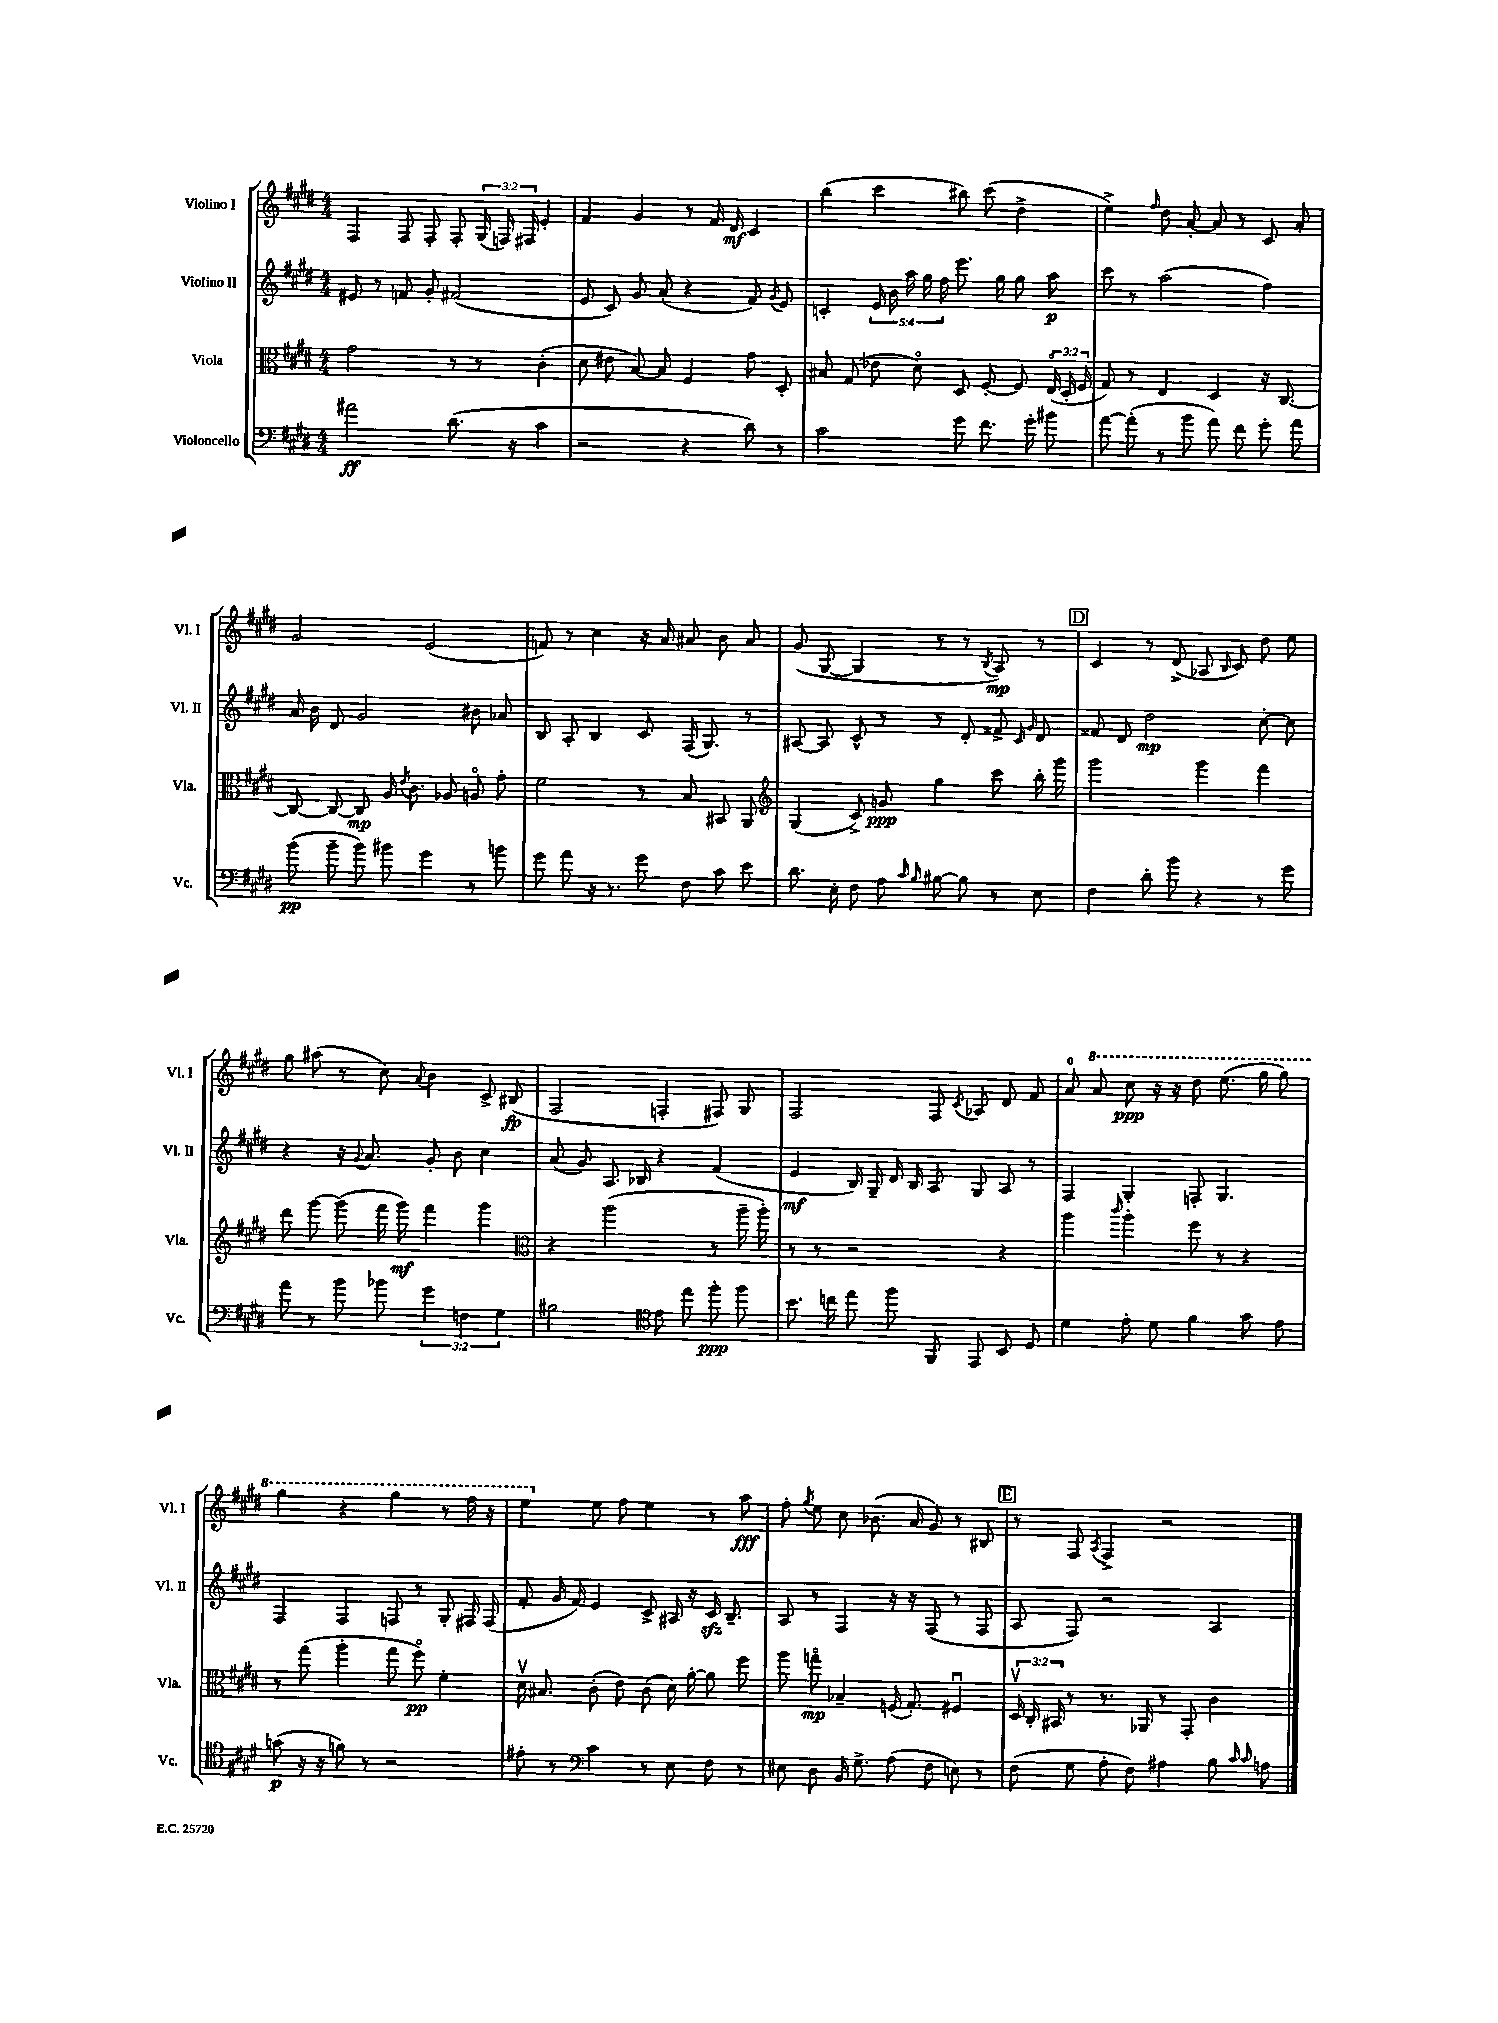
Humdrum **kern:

**kern	**kern	**kern	**kern
*staff4	*staff3	*staff2	*staff1
*clefF4	*clefC3	*clefG2	*clefG2
*k[f#c#g#d#]	*k[f#c#g#d#]	*k[f#c#g#d#]	*k[f#c#g#d#]
*M4/4	*M4/4	*M4/4	*M4/4
2a#\	2g#\	8e#/	4F#/
.	.	8r	.
.	.	8f/	8F#/
.	.	8g#'/	8F#'/
(8.d#\	8r	(2f#/	8F#'/
.	8r	.	(24G#/
.	.	.	24F/)
16r	.	.	.
.	.	.	24F#/
4c#\	(4c#'\	.	4e'/
=	=	=	=
2r	8d#\	8e/	4f#/
.	8e#\	8c#/)	.
.	[8B/)	8g#/	4g#/
.	8B/]	(8a'/	.
4r	4F#/	4r	8r
.	.	.	16f#/
.	.	.	16d#/
8d#\)	8g#\	8f#/)	4c#/
.	.	8qg#/	.
8r	8D#'/	8e/	.
=	=	=	=
2c#\	8B#/	4c'/	(4bb\
.	(8G#/	.	.
.	8e-\	20e/	4ccc#\
.	.	20b\	.
.	.	20aa\	.
.	8d#o\)	.	.
.	.	20gg#\	.
.	.	20ff#\	.
8g#\	8D#/	8.eee\	8bb#\)
8.f#\	[8F#'/	.	(8ccc#\
.	.	16gg#\	.
.	8F#/]	8gg#\	4dd#^\
16g#'\	.	.	.
8b#\	(24Eo/	8aa\	.
.	24D#'/	.	.
.	24F#/	.	.
=	=	=	=
[8a\	8G#/)	8ccc#\	4ee^\)
(8a'\]	8r	8r	.
.	.	.	16qqff#/
8r	4E/	(2aa\	8dd#\
8b\	.	.	[8a'/
8a\)	4D#/	.	8a/]
8f#\	.	.	8r
8g#'\	16r	4ff#\)	8c#/
.	[8.C#/	.	.
8a\	.	.	8a'/
=	=	=	=
(8b\	8C#/_	16a/	2g#/
.	.	16b\	.
8b~\	8C#/_	8d#/	.
8b\)	8C#/]	2g#/	.
8b#\	16A/	.	.
.	8qe/	.	.
.	8.c#\	.	.
4g#\	.	.	(2e/
.	8A-/	.	.
8r	8Ao/	8b#\	.
8b\	8g#'\	8a-/	.
=	=	=	=
8g#\	2f#\	8B/	8f/)
8a\	.	8A'/	8r
16r	.	4B/	4cc#\
8.r	.	.	.
8g#\	8r	8c#/	16r
.	.	.	16a/
8F#\	8B/	(16F#/	8a#/
.	.	8.G#/)	.
8c#\	8BB#/	.	8b\
8e\	8AA/	8r	8a#/
=	=	=	=
*	*clefG2	*	*
8.d#\	(4G#/	[8A#/	(8g#/
.	.	8A#/]	[8G#/
16E'\	.	.	.
8F#\	8c#^/)	8c#^^/	4G#/]
8A\	8g/	8r	.
16qqc#/	.	.	.
16qqB/	.	.	.
[8B#\	4gg#\	8r	8r
8B#\]	.	8d#'/	8r
.	.	.	8qB/
8r	8ccc#\	8f##^/	8A/)
.	.	16qqc#/	.
.	.	16qqg#/	.
8E\	16bb'\	8d#/	8r
.	16ggg#\	.	.
=	=	=	=
4F#\	2ggg#\	8f##/	4c#/
.	.	8d#/	.
8d#'\	.	2dd#\	8r
8b\	.	.	(8d#^/
4r	4ggg#\	.	8A-/
.	.	.	16qqB/
.	.	.	8c#/)
8r	4fff#\	[8cc#'\	8dd#\
8g#\	.	8cc#\]	8ee\
=	=	=	=
8a\	8ddd#\	4r	8gg#\
8r	[8ggg#\	.	(8aa#\
8b\	(8ggg#\]	16r	8r
.	.	8qqg#/	.
.	.	8.a/	.
8b-\	16fff#\	.	8cc#\)
.	16ggg#\)	.	.
.	.	.	8qqa/
6g#\	4fff#\	8g#'/	4b\
.	.	8b\	.
6F\	.	.	.
.	4ggg#\	4cc#\	8c#^/
6G#\	.	.	.
.	.	.	(8B#/
=	=	=	=
*	*clefC3	*	*
2B#\	4r	(8a/	2F#/
.	.	8g#/)	.
.	(2aa\	8.A/	.
.	.	16B-/	.
*clefC4	*	*	*
8e\	.	4r	4F'/
8ee\	.	.	.
8ff#'\	8r	(4f#/	8F#/)
8ff#\	16aa~\	.	8G#/
.	16aa'\)	.	.
=	=	=	=
8.b\	8r	4e/	2F#/
.	8r	.	.
16cc\	.	.	.
8ee\	2r	16B/)	.
.	.	16G#~/	.
8ff#\	.	16d#/	.
.	.	16B/	.
8FF#/	.	8A/	8F#/
.	.	.	8qc#/
8EE/	.	8G#/	8A-/
8BB/	4r	8A/	8d#/
8D#/	.	8r	8f#/
=	=	=	=
4d#\	4aa\	4F#/	8a/
.	.	.	8aa/
.	16qqccc#/	.	.
8e'\	4aa'\	4G#'/	8ccc#\
8d#\	.	.	16r
.	.	.	16r
4f#\	8ff#\	8F'/	8ddd#\
.	8r	4.G#/	(8.eee\
8g#\	4r	.	.
.	.	.	16ggg#\
8e\	.	.	8ggg#\)
=	=	=	=
(8g\	8r	4F#/	4ggg#\
16r	(8gg#\	.	.
16r	.	.	.
8f\)	4aa'\	4F#/	4r
8r	.	.	.
2r	8gg#\	8F/	4ggg#\
.	8ff#o\)	8r	.
.	4f#'\	8G#'/	8r
.	.	16F#/	16fff#\
.	.	(16F#/	16r
=	=	=	=
8e#'\	16d#v\	8f#'/	4eee\
.	8.B#/	.	.
8r	.	16g#/	.
.	.	16f#/)	.
*clefF4	*	*	*
4c#\	(8c#'\	4e/	8ee\
.	8e\)	.	8ff#\
8r	(8c#\	8c#^/	4ee\
8E\	16d#\)	16A#/	.
.	[16a'\	16r	.
8F#\	8a\]	16c#/	8r
.	.	8.B~/	.
8r	8ff#\	.	8aa\
=	=	=	=
8E#\	8aa\	8A/	8ff#'\
.	.	.	8qgg#/
8D#\	8ggo\	8r	8ee\
16BB/	4B-~/	4F#/	8cc#\
8.G#^\	.	.	.
.	.	.	(8.b-\
(8A\	(16F/	16r	.
.	8.G#'/)	16r	16a/
8F#\	.	(8F#/	8g#/)
8E\)	4F#u/	8r	8r
8r	.	8F#/	8B#/
=	=	=	=
(8F#\	24D#v/	8A/	8r
.	24C#'/	.	.
.	24BB#/	.	.
8G#\	8r	8F#/)	8F#/
.	.	.	8qA/
8A'\	8.r	2r	4F#^/
8F#\)	.	.	.
.	16AA-/	.	.
4A#\	8r	.	2r
.	8GG#'/	.	.
8B\	4c#\	4A/	.
16qqc#/	.	.	.
16qqc#/	.	.	.
8A\	.	.	.
==	==	==	==
*-	*-	*-	*-
